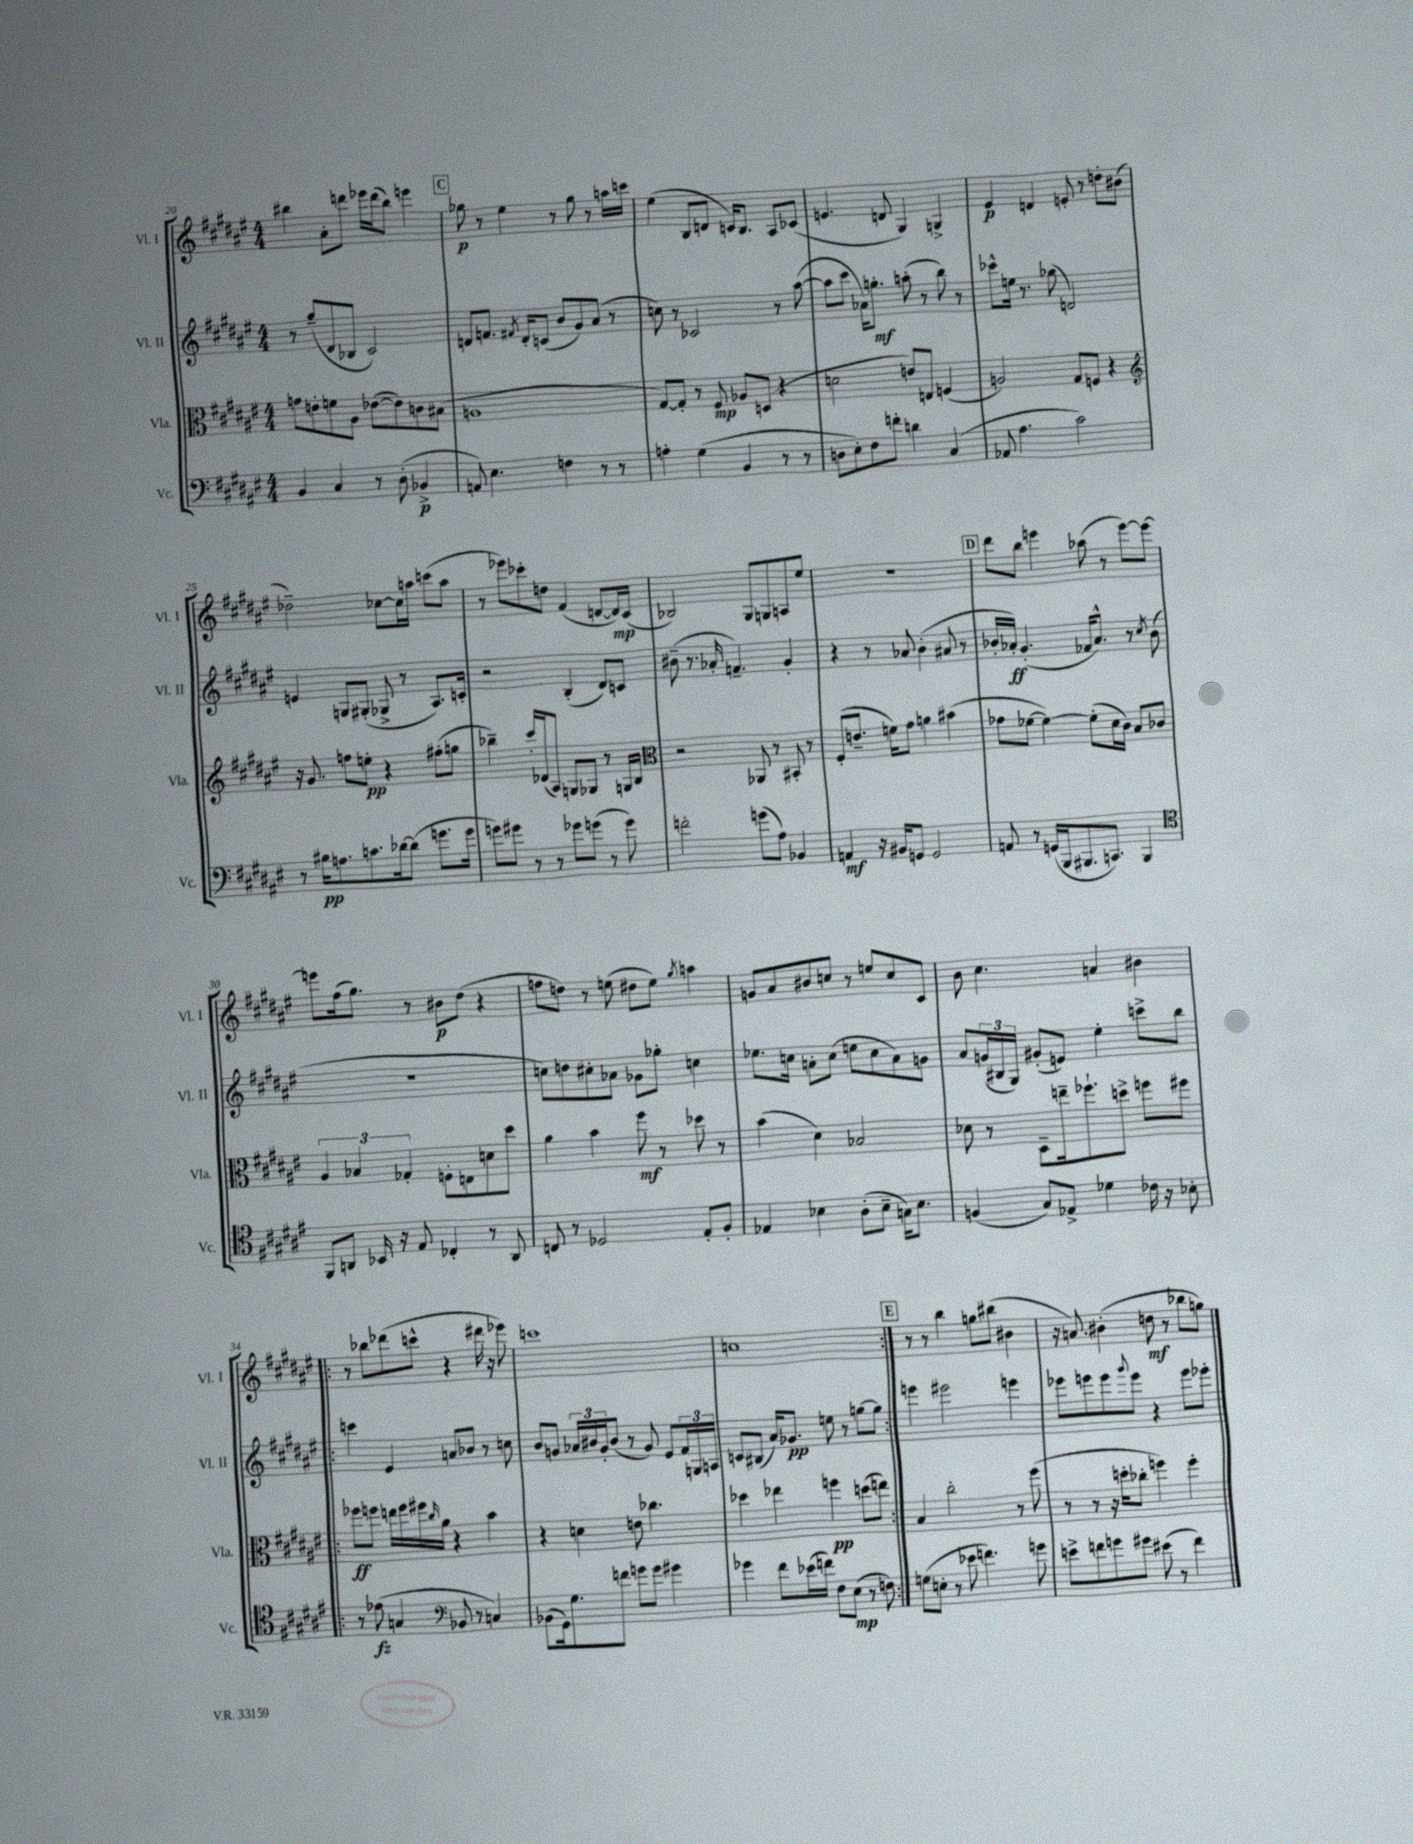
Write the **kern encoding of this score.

**kern	**kern	**kern	**kern
*staff4	*staff3	*staff2	*staff1
*clefF4	*clefC3	*clefG2	*clefG2
*k[f#c#g#d#a#e#]	*k[f#c#g#d#a#e#]	*k[f#c#g#d#a#e#]	*k[f#c#g#d#a#e#]
*M4/4	*M4/4	*M4/4	*M4/4
4BB	8g	8r	4bb#
.	8e'	(8gg#~	.
4C#	8f	8d#	8a#'
.	8A#	8B-	8ddd
8r	([8e-	2c#)	16eee-
.	.	.	(16ddd
(8D#'	8e-])	.	8bb#)
4BB-^	8c	.	4eee
.	(8B#	.	.
=	=	=	=
8AA)	1A	8d	8gg-
4.E#	.	8.f	8r
.	.	.	4ee#
.	.	8qf#	.
.	.	16d'	.
.	.	(8c	.
4F	.	8b	8r
.	.	8g#)	8gg-
8r	.	(8a#	8r
8r	.	8r	16aa
.	.	.	16ccc
=	=	=	=
4A'	[8G#)	8cc)	(4ee#
.	8G#']	8r	.
(4G#	8r	2c-	8B
.	8F#	.	8d
4BB	8A-	.	16c)
.	.	.	8.B
.	(8D	.	.
8r	4r	8r	8A#
8r	.	([8aa#	(8c-
=	=	=	=
8D	2d	8aa#]	4.e
8E#')	.	8ccc#	.
8F#	.	16a-)	.
.	.	8.gg'	.
8f'	.	.	8d
4d	8e)	(8aa'	4G#)
.	8E	8r	.
(4C#	(4F	8bb)	4G^
.	.	8r	.
=	=	=	=
8AA-	2A)	8ccc-^^	4e#
4.A#	.	16ee	.
.	.	8.r	.
.	.	.	4d
.	.	(8gg-	.
2c#)	8G#	2d)	8e'
.	8F	.	8r
.	4r	.	8dd'
.	.	.	(8b#
=	=	=	=
*	*clefG2	*	*
8r	16r	4e	2dd-~)
.	8.g#	.	.
16B#	.	.	.
8.A	.	.	.
.	8ff	8G	.
8.c	8ee'	(8G#'	.
.	4r	8G-^	[8cc-
[16d-	.	.	.
(8d-]	.	8r	16cc-]
.	.	.	16aa
8.g	(8ff#'	8.A#)	(8ccc
.	8gg	.	8aa
16g	.	16c'	.
=	=	=	=
8g)	4bb-~)	2r	8r
8g#	.	.	8eee-)
8r	16ccc#'	.	8ccc-'
.	(16d-	.	.
8r	8A#)	.	8dd
8g-	8G	(4B'	(4f#
(8g	8G-	.	.
8r	8r	8d#)	[8d
8g)	16G	8c	16d])
.	16B	.	(16c#
=	=	=	=
*	*clefC3	*	*
2f'	2r	(8b#~	2B-)
.	.	8.r	.
.	.	16a-'	.
.	.	4.f~)	.
(8g	8AA-	.	8G#
8A#)	8r	.	8G
4BB-	8BB#'	4g#'	8A
.	8r	.	8ee#
=	=	=	=
4AA	(8F#'	4r	1r
.	8.e~	.	.
16r	.	8r	.
16BB#	16f)	.	.
8GG	8g#	8a-	.
2GG	4a	(4b'	.
.	(4b#	8a#	.
.	.	8r	.
=	=	=	=
8AA	8g-	16b-'	8ddd#
.	.	16a-')	.
8r	[8f-	(4.g#'	8bb
(16GG	4f-_)	.	4eee
16BBB	.	.	.
8.BBB#	.	.	.
.	(8f-']	16f-	(8aa-
8.CC)	.	8.a-^^)	.
.	16d#	.	8r
.	16c#)	.	.
4BBB#	8B	8r	[8eee)
.	.	8qcc#	.
.	8c-	(8b-	8eee_
=	=	=	=
*clefC4	*	*	*
8FF#	6A#	1r	8eee]
8AA	.	.	(16ff#
.	6B-	.	.
.	.	.	8.gg#)
16BB-	.	.	.
16r	.	.	.
.	6G-'	.	.
8E#	.	.	8r
4C-'	8F'	.	8b#
.	8E	.	(8dd#
8r	8d	.	4r
8AA	8dd#	.	.
=	=	=	=
8C	4a#	8cc)	8ff
8r	.	8dd	8dd)
2D-	4b	8cc#'	8r
.	.	8a-	(8ee
.	8ff#	8g-	8dd#
.	8r	8gg-'	8ee)
.	.	.	8qgg#
8E#'	8dd-	4cc	4aa
8F#'	8r	.	.
=	=	=	=
4E-	(4b	8.ee-	8g
.	.	.	8a#
.	.	16cc	.
4B-	4d#)	8a'	8b#
.	.	(8cc	8cc
(8A#'	2B-	8ee	8r
8B-~	.	8cc	8ee
16G)	.	8a)	8cc
8.B-	.	.	.
.	.	8g	8c#
=	=	=	=
(4F	8d-	8a#	8b
.	8r	(24g	4.cc#
.	.	24B#	.
.	.	24G#)	.
8G#)	8D#~	(8g#'	.
8E-^	16ee~	8e)	.
.	8.ff-`	.	.
4d-	.	4ee#'	4a
.	8dd^	.	.
16c-	8ff	8ccc^	4b#
16r	.	.	.
8B-'	8ff#	8bb	.
=!|:	=!|:	=!|:	=!|:
8r	8ff-	4ccc	8r
(8e-	8ff	.	8bb-
4G	16ee	4e#	(8ddd-
.	16ff	.	.
.	16ff#	.	8ccc^^
.	16qqcc#	.	.
.	16a#	.	.
*clefF4	*	*	*
8BB-	4r	8a	4r
8r	.	8b-	.
4C)	4b	8r	16ddd#
.	.	.	16r
.	.	8cc	8eee-)
=	=	=	=
(8BB-	4r	8b	1ccc
16GG#)	.	8g	.
8.G#	.	.	.
.	4d	24a-	.
.	.	24b#	.
.	.	24g'	.
8f	.	(8b#	.
8g	8e	8r	.
8g	4.cc-	8g)	.
4g#	.	8e#	.
.	.	24f#	.
.	.	24G	.
.	.	24A	.
=	=	=	=
4g-	4dd-	8c	1cc
.	.	(8B#	.
8f#	4ee-	16a#)	.
.	.	8.g-	.
(16e-	.	.	.
16f)	.	.	.
8F#	4ff	8ee	.
(8E#	.	8r	.
8r	(8dd	[8gg	.
8F)	8ee)	8gg]	.
=:|!	=:|!	=:|!	=:|!
(8G	4B	4eee	8r
8E'	.	.	8r
8r	2cc#'	2eee#	4bb
8e-	.	.	.
4.f)	.	.	8gg
.	.	.	(8bb#
.	8r	4eee	4b#
8g	(8ff#	.	.
=	=	=	=
8e^	8r	8eee-	16r
.	.	.	8.a)
8f	8r	8eee	.
8g	16r	8eee	(4b#'
.	16dd'	.	.
.	.	8qqggg#	.
8g#	8cc-'	8eee	.
(8e#	4ff)	4r	8dd
8r	.	.	8r
4f)	4ff'	8eee	8bb-
.	.	8eee-'	8gg)
==	==	==	==
*-	*-	*-	*-
